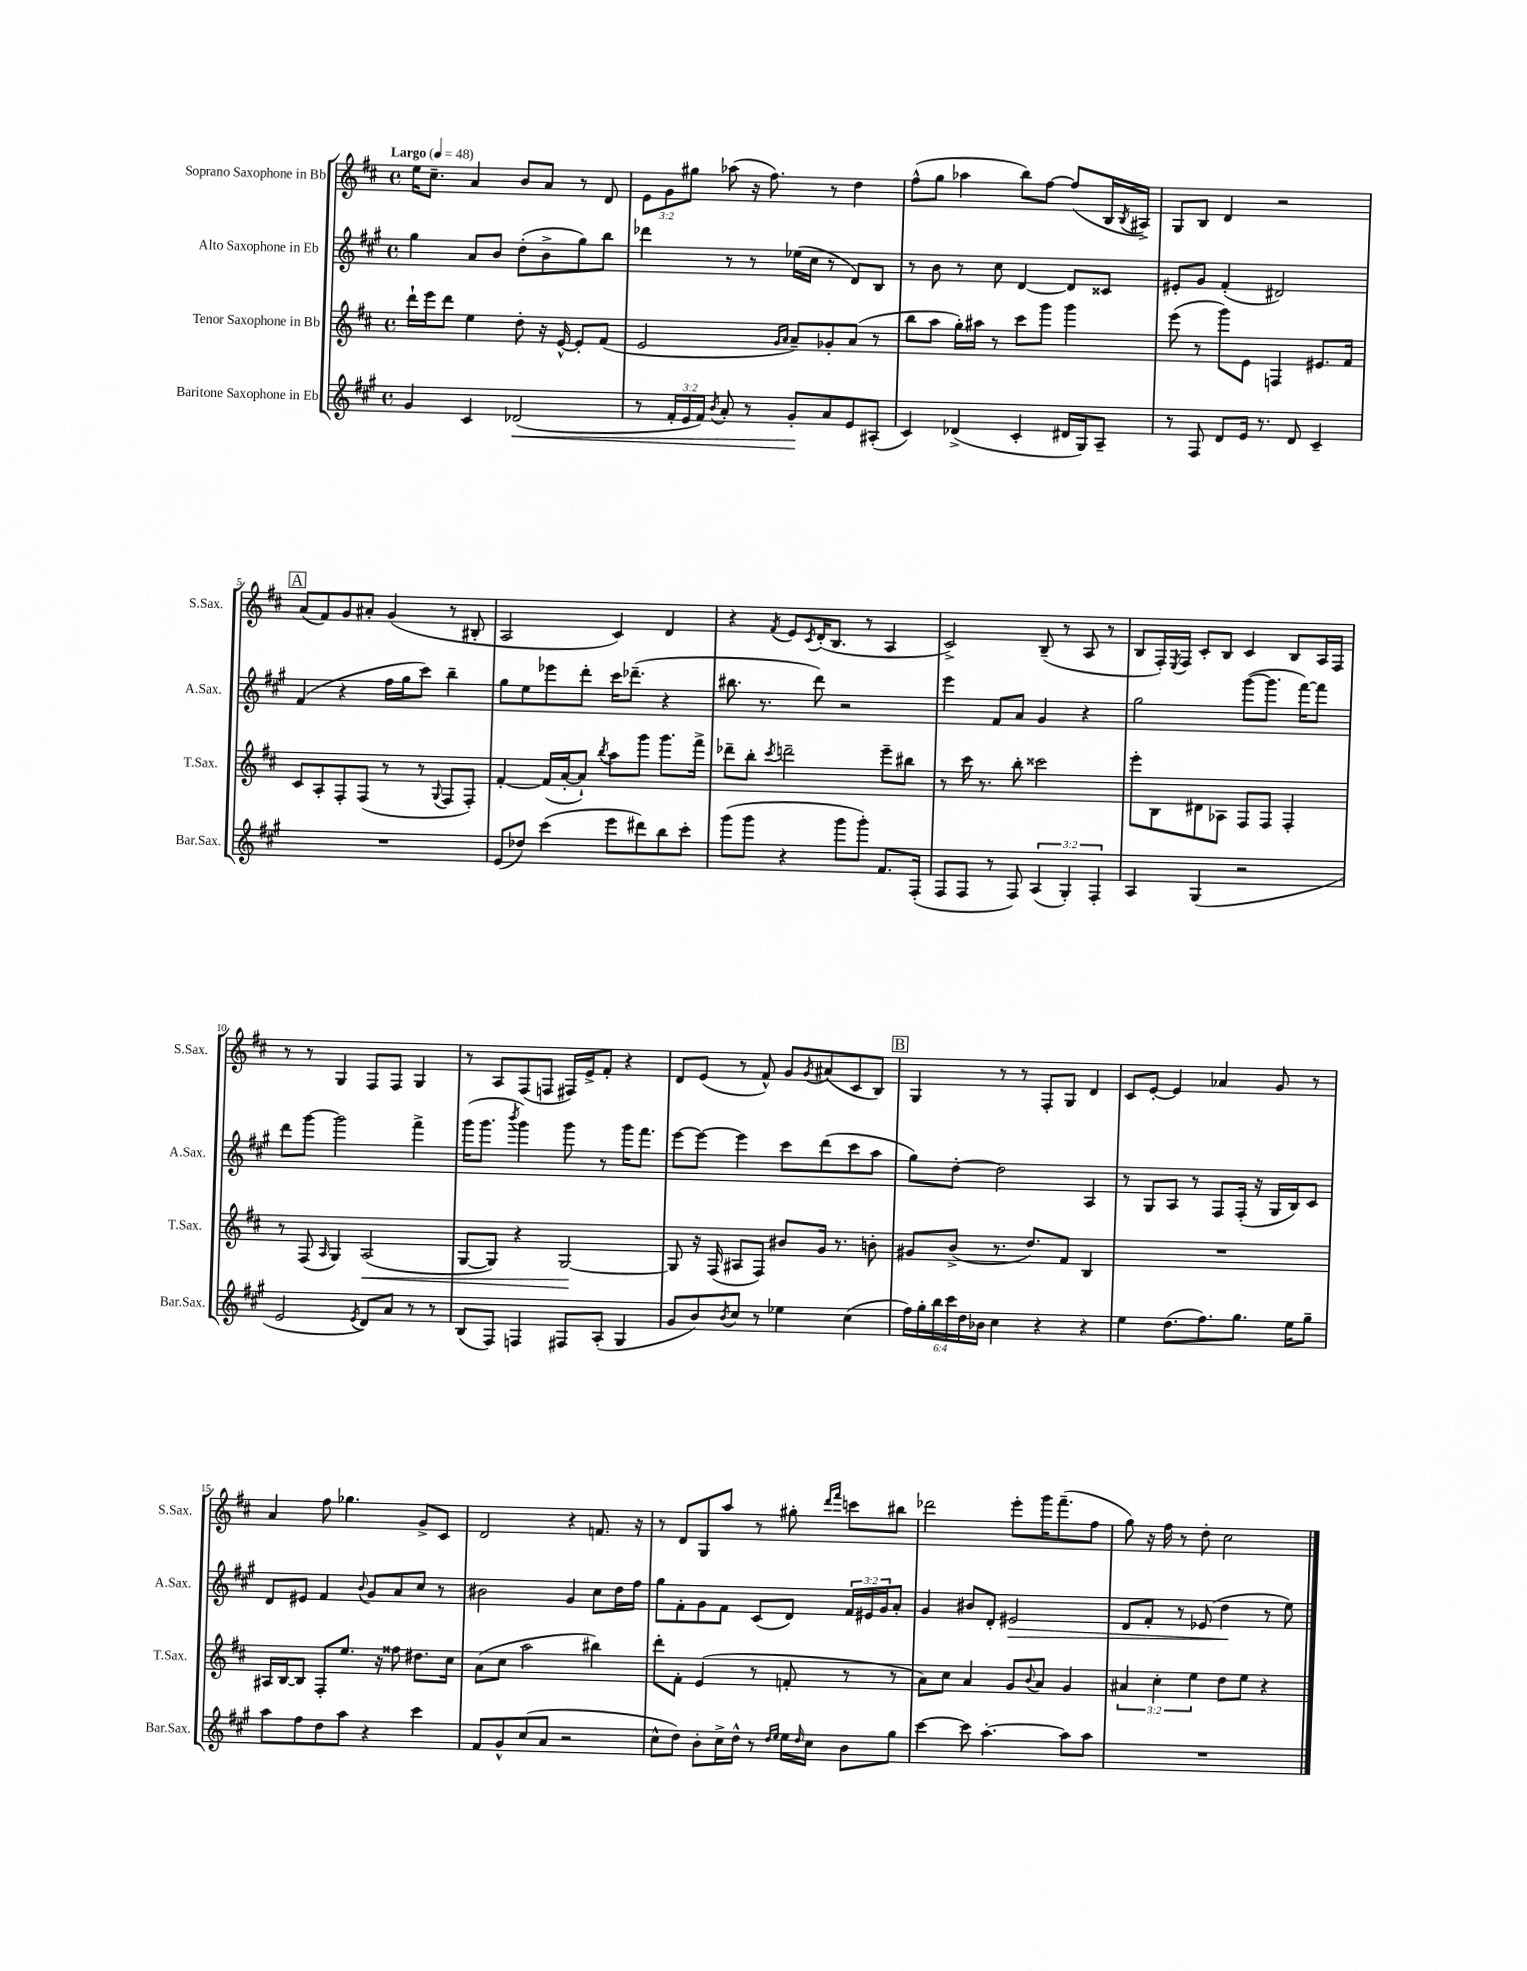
<<
\new StaffGroup <<
\new Staff = "s0" \with { instrumentName = "Soprano Saxophone in Bb" shortInstrumentName = "S.Sax." } {
    \clef treble \key d \major \defaultTimeSignature \time 4/4 \override Staff.TupletNumber.text = #tuplet-number::calc-fraction-text \tempo "Largo" 4 = 48
    e''16 cis''8.-- a'4 b'8 a'8 r8 d'8 |
    \tuplet 3/2 { e'8 g'8 gis''8 } aes''8( r16 fis''8.) r8 d''4 |
    fis''8-^( g''8 aes''4 b''8) fis''8~ fis''8( b16 \acciaccatura { b8 } ais16->) |
    g8 b8 d'4 r2 |
    \mark \markup { \box "A" } a'8( fis'8) g'8 ais'8-. g'4( r8 bis8-. |
    a2 cis'4) d'4 |
    r4 \acciaccatura { fis'8 } e'8 \acciaccatura { cis'8 } d'16-.( b8. r8 a4 |
    cis'2->) b8--( r8 a8 r8 |
    b8 fis16-.) \acciaccatura { e8 } fis16 cis'8-. b8 cis'4 b8 a16 fis16 |
    r8 r8 g4 fis8 fis8 g4 |
    r8 a8 fis8( f8 fis16) e'16-> fis'8-. r4 |
    d'8 e'8( r8 fis'8-^) g'8 \acciaccatura { g'8 } ais'8( cis'8 b8) |
    \mark \markup { \box "B" } g4 r8 r8 fis8-. g8 d'4 |
    cis'8 e'8~-. e'4 aes'4 g'8 r8 |
    a'4 fis''8 ges''4. g'8-> cis'8 |
    d'2 r4 f'8. r16 |
    r8 d'8 g8 a''8 r8 gis''8-. \grace { d'''16 fis'''16 } c'''8 bis''8 |
    des'''2 e'''8-. g'''16 fis'''8.--( fis''8 |
    g''8) r16 fis''16 r8 d''8-. cis''2 \bar "|." |
}
\new Staff = "s1" \with { instrumentName = "Alto Saxophone in Eb" shortInstrumentName = "A.Sax." } {
    \clef treble \key a \major \defaultTimeSignature \time 4/4 \override Staff.TupletNumber.text = #tuplet-number::calc-fraction-text
    gis''4 a'8 b'8 d''8-.( b'8-> gis''8) b''8 |
    des'''4 r8 r8 ees''16( cis''16 r8 d'8) b8 |
    r8 b'8 r8 cis''8 d'4~ d'8 cisis'8 |
    eis'8-. gis'8 fis'4-.( dis'2) |
    \mark \markup { \box "A" } fis'4( r4 fis''16 gis''16 cis'''8) b''4-- |
    gis''8 e''8 ees'''8 d'''8-. cis'''16 des'''8.--( r4 |
    bis''8. r8. d'''8) r2 |
    e'''4 fis'8 a'8 gis'4 r4 |
    gis''2 gis'''8~( gis'''8. fis'''16~) fis'''8 |
    d'''8 gis'''8~ gis'''2 fis'''4-> |
    gis'''16( gis'''8. \acciaccatura { b'''8 } gis'''4) gis'''8 r8 gis'''16 fis'''8. |
    e'''8~ e'''8~ e'''4 cis'''8 d'''8( cis'''8 a''8 |
    \mark \markup { \box "B" } gis''8) d''8~-. d''2 a4 |
    r8 gis8 a8 r8 fis8 fis16-.( r16 gis16 b16) cis'8 |
    d'8 eis'8 fis'4 \appoggiatura { b'8 } gis'8 a'8 cis''8 r8 |
    bis'2 gis'4 cis''8 d''16 fis''16 |
    gis''8 fis'8-. gis'8 fis'8 cis'8( d'8) \tuplet 3/2 { fis'16 eis'16 gis'16 } a'8-. |
    gis'4 bis'8 d'8-. eis'2\> |
    d'8 fis'8-. r8 ees'8( d''4\! r8 e''8) \bar "|." |
}
\new Staff = "s2" \with { instrumentName = "Tenor Saxophone in Bb" shortInstrumentName = "T.Sax." } {
    \clef treble \key d \major \defaultTimeSignature \time 4/4 \override Staff.TupletNumber.text = #tuplet-number::calc-fraction-text
    d'''16-! e'''16 d'''8 e''4 d''8-. r16 e'16~-^ e'8-. fis'8( |
    e'2 \grace { g'16 a'16 } a'8--) ges'8-. a'8( r8 |
    b''8 a''8 g''16-.) ais''16 r8 cis'''8 g'''8 g'''4 |
    e'''8( r8 g'''8) e'8 f4 eis'8. fis'16 |
    \mark \markup { \box "A" } cis'8 a8-. fis8-. fis8( r8 r8 \appoggiatura { g8 } fis8 fis8-.) |
    fis'4~-. fis'16( a'16~-. a'8-!) \acciaccatura { b''8 } a''8 g'''8 g'''8. fis'''16-> |
    des'''8-- b''8-. \acciaccatura { cis'''8 } d'''2-- e'''8-- bis''8 |
    r8 cis'''16 r8. b''8-. cisis'''2 |
    e'''8-. b8 dis'8 aes8 fis8 fis8 fis4-. |
    r8 fis8( \grace { a16 } g4) a2\<( |
    g8~ g8) r4 g2~\! |
    g8 r16 fis16( ais8 fis8) bis'8 g'16 r8. b'8-. |
    \mark \markup { \box "B" } gis'8 b'8->( r8. d''8.) fis'8 b4 |
    R1 |
    ais16 b16~ b8 fis8-. e''8. r16 fisis''8 dis''8. cis''16 |
    a'8( cis''8 a''2 bis''4) |
    d'''8-. fis'8-. e'4( r8 f'8-. r8 r8 |
    a'8) cis''8 a'4 g'8 \appoggiatura { b'8 } a'8 g'4 |
    \tuplet 3/2 { ais'4 cis''4-. e''4 } d''8 e''8 r4 \bar "|." |
}
\new Staff = "s3" \with { instrumentName = "Baritone Saxophone in Eb" shortInstrumentName = "Bar.Sax." } {
    \clef treble \key a \major \defaultTimeSignature \time 4/4 \override Staff.TupletNumber.text = #tuplet-number::calc-fraction-text
    gis'4 cis'4 des'2\<( |
    r8 \tuplet 3/2 { fis'16-. e'16 fis'16) } \acciaccatura { b'8 } a'8-. r8 gis'8-.\! a'8 e'8 ais8-.( |
    cis'4) des'4->( cis'4-. dis'16 gis16) a8-- |
    r8 fis8 d'8 e'16 r8. d'8 cis'4-- |
    \mark \markup { \box "A" } R1 |
    e'8( des''8) cis'''4( e'''8 dis'''8) b''8 cis'''8-. |
    gis'''8( gis'''8 r4 gis'''8 gis'''8-.) fis'8. fis16-.( |
    fis8 fis8 r8 fis8) \tuplet 3/2 { a4( gis4-.) fis4-. } |
    a4 gis4( r2 |
    e'2 \acciaccatura { e'8 } d'8) a'8 r8 r8 |
    b8( fis8) f4 fis8 a8-.( gis4 |
    gis'8 b'8) \acciaccatura { b'8 } cis''8 r8 ees''4 cis''4( |
    \mark \markup { \box "B" } \tuplet 6/4 { fis''16) gis''16-. b''16 cis'''16 d''16 bes'16 } cis''4 r4 r4 |
    e''4 d''8.( fis''8.) gis''8. e''16 gis''8-- |
    a''8 fis''8 d''8 a''8 r4 cis'''4 |
    fis'8 gis'8-^ cis''8( a'8 r2 |
    cis''8-^ d''8) b'8-. cis''16-> d''16-^ r8 \grace { d''16 e''16 } e''16 \grace { d''16 } cis''16 b'8 gis''8 |
    cis'''4~ cis'''8 a''4.~-. a''8 a''8 |
    R1 \bar "|." |
}
>>
>>
